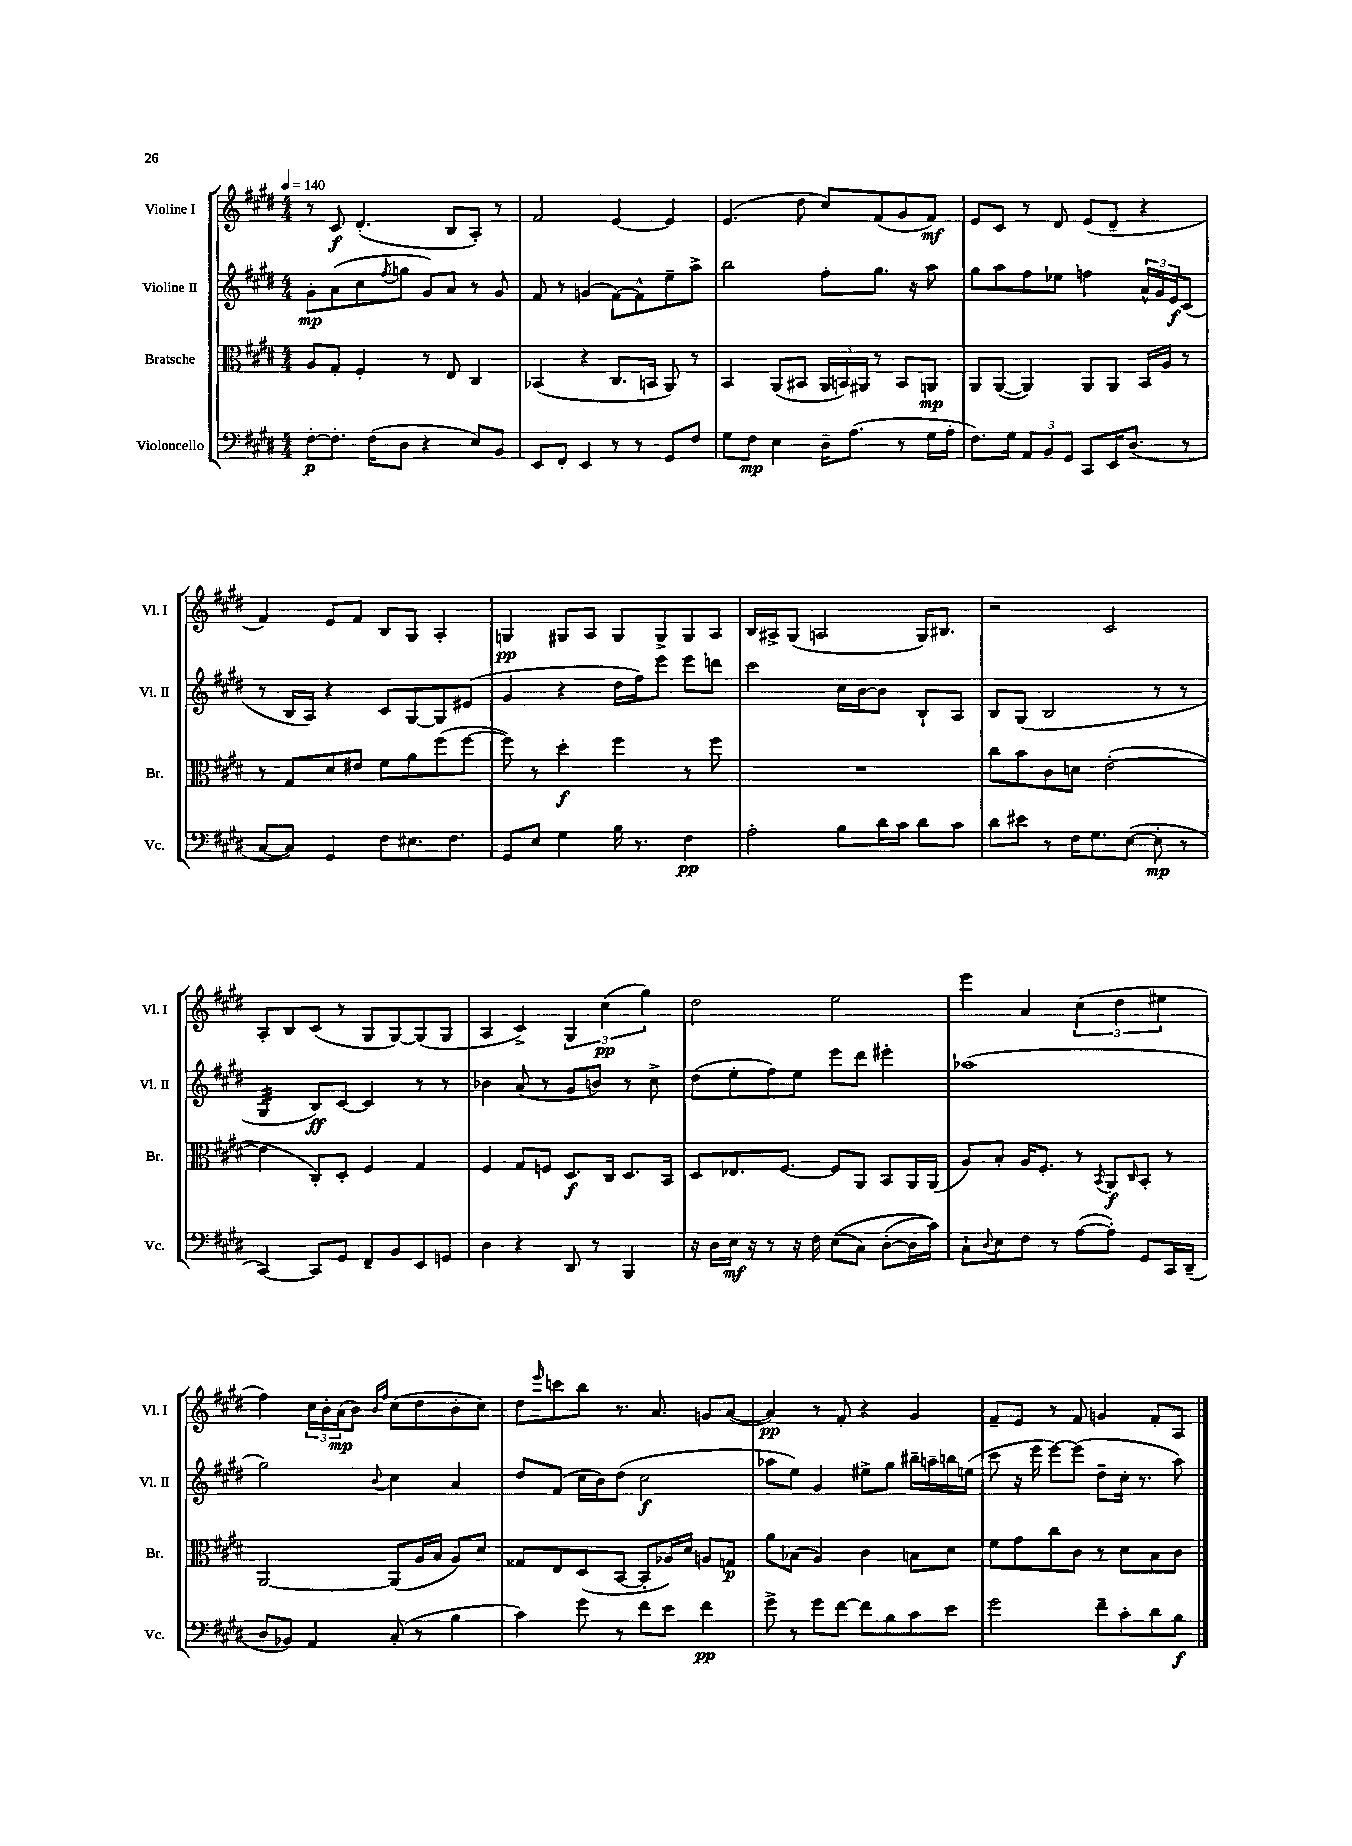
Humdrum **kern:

**kern	**kern	**kern	**kern
*staff4	*staff3	*staff2	*staff1
*clefF4	*clefC3	*clefG2	*clefG2
*k[f#c#g#d#]	*k[f#c#g#d#]	*k[f#c#g#d#]	*k[f#c#g#d#]
*M4/4	*M4/4	*M4/4	*M4/4
*MM140	*MM140	*MM140	*MM140
[8F#'	8A	8g#'	8r
8.F#']	8G#'	(8a	8c#
.	4F#'	8cc#	(4.d#'
(16F#	.	.	.
.	.	8qff#	.
8D#	.	8gg	.
4r	8r	8g#)	.
.	8E	8a	8B
8E)	4C#	8r	8A')
8BB	.	8g#	8r
=	=	=	=
8EE	(4BB-	8f#	2f#
8FF#'	.	8r	.
4EE	4r	(4g	.
8r	8.C#	[8f#)	[4e
8r	.	8f#^^]	.
.	16BB	.	.
8GG#	8AA)	8ee~	4e]
8F#	8r	8aa^	.
=	=	=	=
8G#	4BB	2bb	(4.e
8F#	.	.	.
4E	(8AA	.	.
.	8BB#	.	8dd#
16D#~	24AA	8ff#'	8cc#)
.	24BB)	.	.
(8.A	.	.	.
.	24AA#	.	.
.	8r	8.gg#	(8f#
8r	8BB	.	8g#
.	.	16r	.
16G#	8AA	8aa	8f#)
16A'	.	.	.
=	=	=	=
8.F#)	8AA	8gg#	8e
.	([8AA	8aa	8c#
16G#	.	.	.
12AA	4AA])	8ff#	8r
12BB	.	.	.
.	.	8ee-	8d#
12GG#	.	.	.
8CC#	8AA	4ff	(8e
16EE	8AA	.	8d#~
(8.D#	.	.	.
.	16BB	24a^^	4r
.	.	24g#	.
.	16A	.	.
.	.	24e	.
8r	8r	(8c#	.
=	=	=	=
[8C#	8r	8r	4f#)
8C#])	8G#	16B	.
.	.	16A)	.
4GG#	8d#	4r	8e
.	8e#	.	8f#
8F#	8f#	8c#	8B
8.E#	8a	[8G#	8G#
.	(8ff#	8G#]	4A'
8.F#	.	.	.
.	[8ff#	(8e#	.
=	=	=	=
8GG#	8ff#])	4g#	4G
8E	8r	.	.
4G#	4dd#'	4r	8G#
.	.	.	8A
16B	4ff#	16dd#	8G#
8.r	.	16ff#)	.
.	.	8eee	8G#^
4F#	8r	8eee	8G#
.	8ff#	8ddd	8A
=	=	=	=
2A'	1r	2ccc#	16B
.	.	.	16A#^
.	.	.	(8G#
.	.	.	2A
8B	.	16cc#	.
.	.	[16b	.
16d#	.	8b]	.
16c#	.	.	.
8d#	.	8B`	16G#)
.	.	.	8.B#
8c#	.	8A	.
=	=	=	=
8d#	8cc#	8B	2r
8e#	8b	(8G#	.
8r	8c#	2B	.
16F#	8d	.	.
8.G#	.	.	.
.	([2e'	.	2c#
([8E	.	.	.
8E']	.	8r	.
8r	.	8r	.
=	=	=	=
[4CC#)	4e]	4G#	8A'
.	.	.	8B
8CC#]	8C#')	8B)	(8c#
8GG#	8D#'	[8c#	8r
8FF#~	4F#	4c#]	8G#
8BB	.	.	[8G#)
8EE	4G#	8r	(8G#]
8GG	.	8r	8G#
=	=	=	=
4D#	4F#	4b-	4A
4r	8G#	(8a	4c#^)
.	8F	8r	.
8DD#	8.D#	8g#	6G#
8r	.	8b)	.
.	.	.	(6cc#
.	16C#	.	.
4BBB	8.D#	8r	.
.	.	.	6gg#)
.	.	8cc#^	.
.	16BB	.	.
=	=	=	=
16r	8D#	(8dd#	2dd#
16D#	.	.	.
16E	8.E-	8ee'	.
16r	.	.	.
8r	.	8ff#)	.
.	[8.F#	.	.
16r	.	8ee	.
16F#	.	.	.
&((8E	8F#]	8eee	2ee
8C#)	8AA	8ddd#	.
([8D#'	8BB	4eee#'	.
16D#]	16AA	.	.
16c#)&)	(16AA	.	.
=	=	=	=
8C#`	8A)	(1aa-	4eee
8qqD#	.	.	.
8E	8B'	.	.
8F#	16A	.	4a
.	8.F#'	.	.
8r	.	.	.
([8A	8r	.	(6cc#
.	8qBB	.	.
8A'])	8AA	.	.
.	.	.	6dd#
.	16qqC#	.	.
8GG#	8BB'	.	.
.	.	.	6ee#
16CC#	8r	.	.
(16DD#~	.	.	.
=	=	=	=
8D#	[2AA	2gg#)	4ff#)
8BB-)	.	.	.
4AA	.	.	24cc#
.	.	.	24b'
.	.	.	(24a
.	.	.	8b)
.	.	.	16qqb
.	.	8qqb	16qqff#
(8C#'	(8AA]	4cc#	(8cc#
8r	16A	.	8dd#
.	16B	.	.
4B	8A)	4a	8b'
.	8d#	.	8cc#)
=	=	=	=
4c#)	8G##	8dd#	8dd#
.	.	.	16qqeee
.	8E	(8f#	8ccc
8g#	(8D#	16cc#	8bb
.	.	16b)	.
8r	[8BB	(8dd#	8.r
8f#	8BB']	2cc#	.
.	.	.	8.a
8e	16A-)	.	.
.	16d#	.	.
4f#	8A	.	8g
.	8G	.	([8a
=	=	=	=
8g#^	8a	8aa-	4a])
8r	(8B-	8ee)	.
8g#	4A)	4g#	8r
[8f#	.	.	8f#'
8f#]	4c#	8ee#^	4r
8B	.	8gg#	.
8c#	8B	16bb#~	4g#
.	.	16aa~	.
8e	8d#	16bb	.
.	.	(16ee	.
=	=	=	=
2g#	8f#	8ccc#	8f#~
.	8g#	16r	8e
.	.	16eee	.
.	8cc#	[8eee)	8r
.	8c#	(8eee]	8f#
8f#~	8r	8dd#~	4g
8c#'	8d#	16cc#'	.
.	.	8.r	.
8d#	8B	.	8f#'
8B	8c#	8aa)	8A
==	==	==	==
*-	*-	*-	*-
